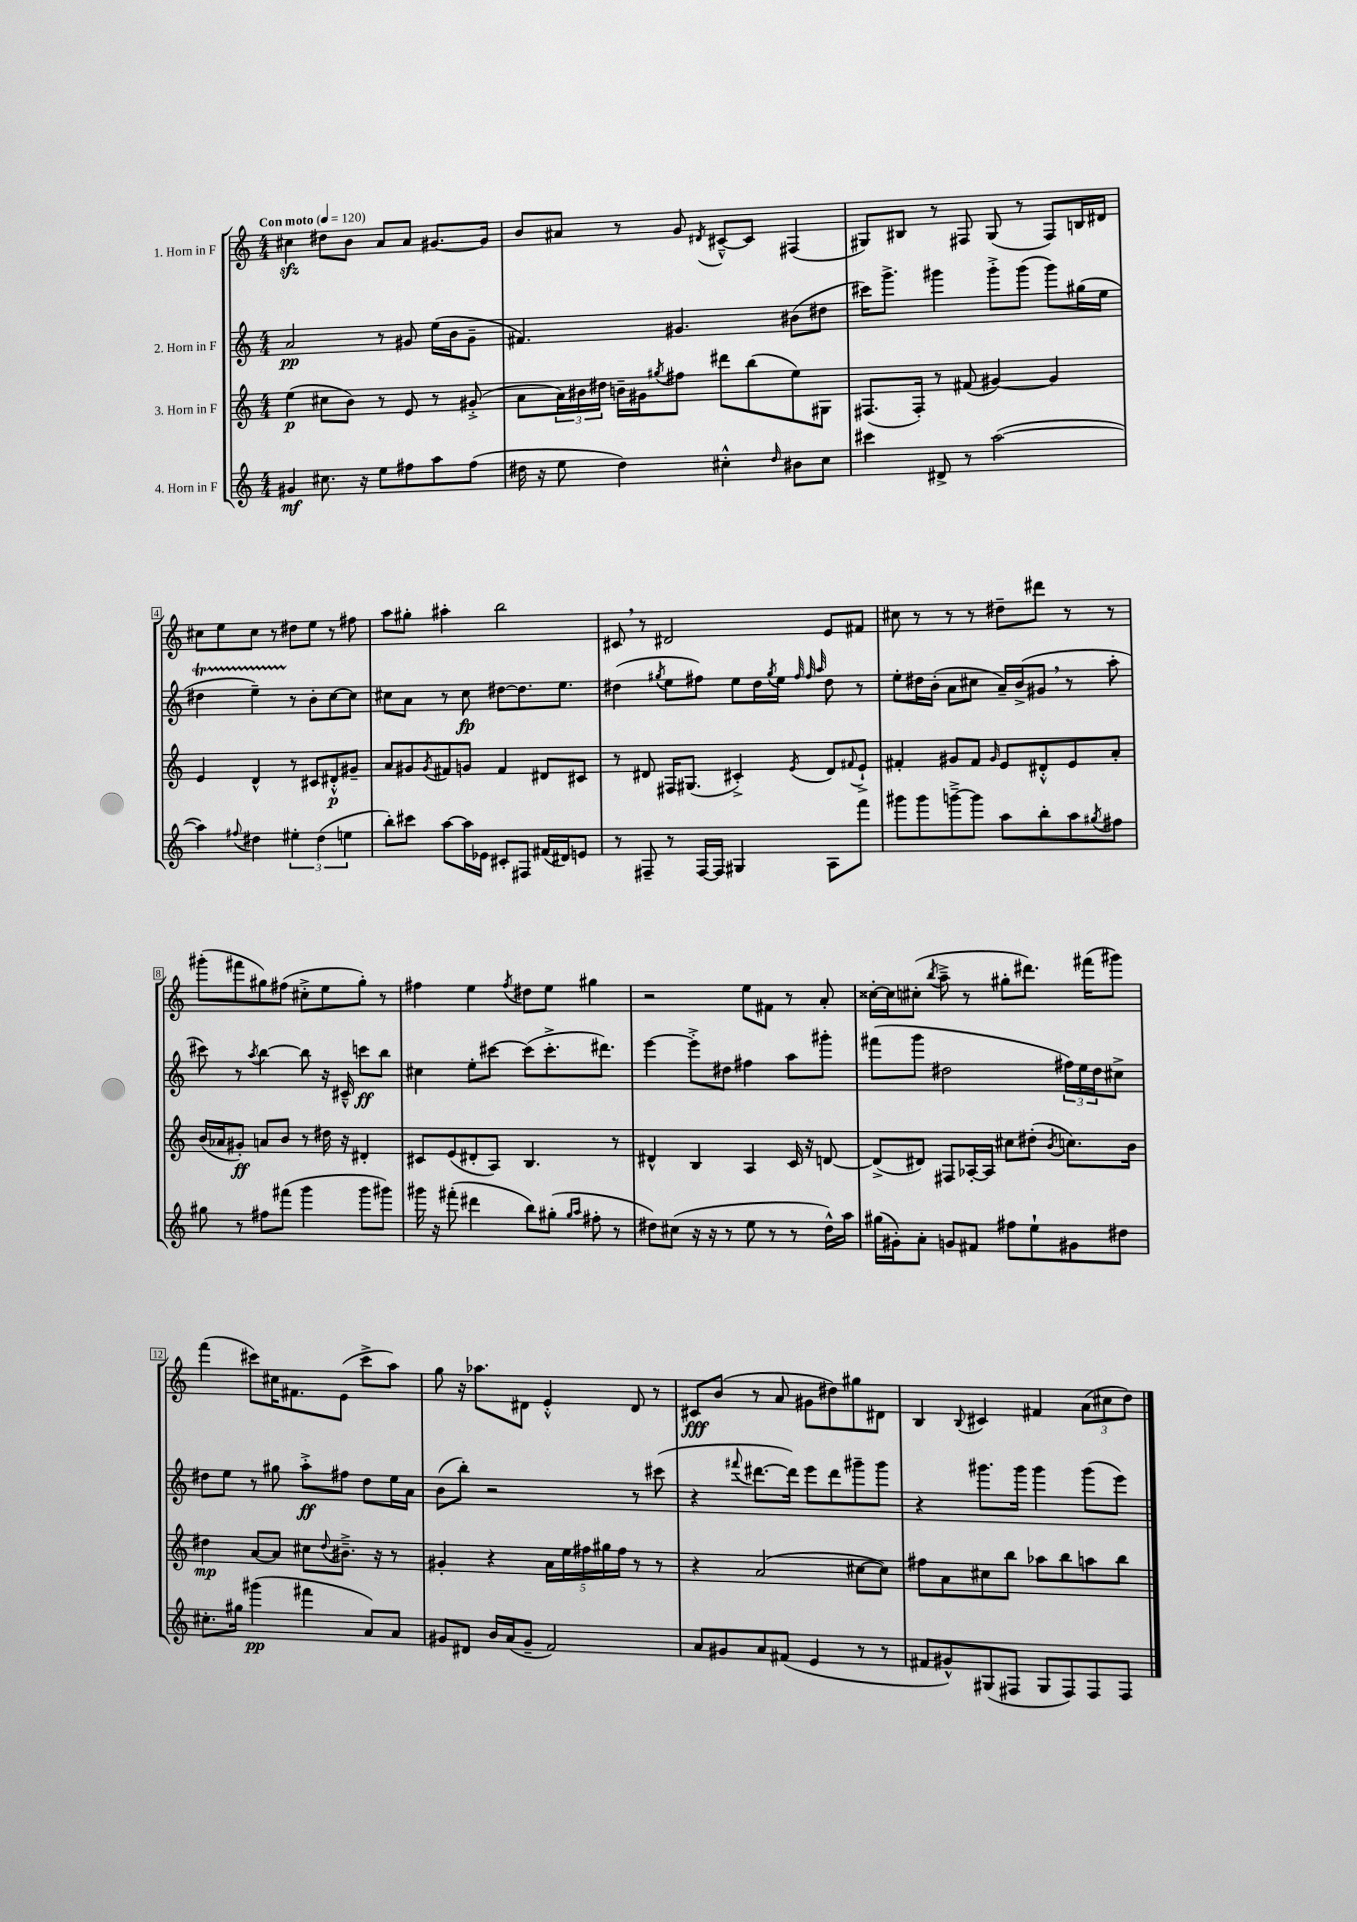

**kern	**dynam	**kern	**dynam	**kern	**dynam	**kern	**dynam
*part4	*part4	*part3	*part3	*part2	*part2	*part1	*part1
*staff4	*staff4	*staff3	*staff3	*staff2	*staff2	*staff1	*staff1
*I"4. Horn in F	*	*I"3. Horn in F	*	*I"2. Horn in F	*	*I"1. Horn in F	*
*clefG2	*	*clefG2	*	*clefG2	*	*clefG2	*
*k[]	*	*k[]	*	*k[]	*	*k[]	*
*M4/4	*	*M4/4	*	*M4/4	*	*M4/4	*
*MM120	*	*MM120	*	*MM120	*	*MM120	*
=1	=1	=1	=1	=1	=1	=1	=1
!	!	!	!	!	!	!LO:TX:a:B:t=Con moto	!
4g#X/	mf	(4ee\	p	2a/	pp	4cc#Xzz\	.
8.cc#X\	.	8cc#X\L	.	.	.	8dd#X\L	.
.	.	8b\J)	.	.	.	8b\J	.
16r	.	.	.	.	.	.	.
8ee\L	.	8r	.	8r	.	8a/L	.
8ff#X\	.	8e/	.	8g#X/	.	8a/J	.
8aa\	.	8r	.	(16ee\LL	.	[8.g#X/L	.
.	.	.	.	16b\J	.	.	.
(8ff#\J	.	(8g#X'^/	.	8g#~\J	.	.	.
.	.	.	.	.	.	16g#/Jk]	.
=2	=2	=2	=2	=2	=2	=2	=2
16dd#X\	.	8a\L	.	4.f#X/)	.	8b/L	.
16r	.	.	.	.	.	.	.
8ee\	.	24a\L)	.	.	.	8a#X/J	.
.	.	24b#X\	.	.	.	.	.
.	.	24dd#X\JJ	.	.	.	.	.
4dd#\)	.	16bn~\LL	.	.	.	8r	.
.	.	16g#X\J	.	.	.	.	.
.	.	8qgg#X/	.	.	.	.	.
.	.	8ff#X\J	.	4.g#X/	.	8g/	.
.	.	.	.	.	.	8qd#X/	.
4cc#X'^^\	.	8ddd#X\L	.	.	.	[8c#X~^^/L	.
.	.	(8bb\	.	.	.	8c#/J]	.
16qqdd#/	.	.	.	.	.	.	.
8b#X\L	.	8ee\)	.	(8b#X\L	.	(4F#X/	.
8cc#\J	.	8G#X\J	.	8dd#X\J	.	.	.
=3	=3	=3	=3	=3	=3	=3	=3
4ccc#X\	.	(8.F#X/L	.	16ccc#X\KL)	.	8G#X/L)	.
.	.	.	.	8.ggg^\J	.	.	.
.	.	.	.	.	.	8B#X/J	.
.	.	16F#'/Jk)	.	.	.	.	.
8d#X^/	.	8r	.	4ggg#X\	.	8r	.
8r	.	(8f#X/	.	.	.	8F#X/	.
([2aa\	.	[4g#X/)	.	8ggg#'^\L	.	(8G#/	.
.	.	.	.	(8ggg#\J	.	8r	.
.	.	4g#/]	.	8ggg#\L)	.	8F#/L)	.
.	.	.	.	(16gg#X\L	.	16Bn/L	.
.	.	.	.	16ee\JJ	.	16d#X/JJ	.
!!LO:LB:g=z
=4	=4	=4	=4	=4	=4	=4	=4
4aa\])	.	4e/	.	4dd#Xt\	.	8cc#X\L	.
.	.	.	.	.	.	8ee\	.
8qqff#X/	.	.	.	.	.	.	.
4dd#X\	.	4d^^/	.	4eeTTT~\)	.	8cc#\J	.
.	.	.	.	.	.	8r	.
6ee#X'\	.	8r	.	8r	.	8dd#X\L	.
.	.	8c#X/L	.	8b'\L	.	8ee\J	.
(6dd#\	.	.	.	.	.	.	.
.	.	8d#X'^^/	p	[8cc\	.	8r	.
6een\	.	.	.	.	.	.	.
.	.	8g#X~/J	.	8cc\J]	.	8ff#X\	.
=5	=5	=5	=5	=5	=5	=5	=5
8bb'\L)	.	8a/L	.	8cc#X\L	.	8aa\L	.
8ccc#X\J	.	8g#X/	.	8a\J	.	8gg#X'\J	.
.	.	8qg#/	.	.	.	.	.
[8aa\L	.	8f#X/	.	8r	.	4aa#X'\	.
16aa\L]	.	8gn/J	.	8cc#\	fp	.	.
16e-X\JJ	.	.	.	.	.	.	.
8c#X'/L	.	4f#/	.	[8dd#X\L	.	2bb\	.
8F#X/J	.	.	.	8.dd#\]	.	.	.
(16f#X/LL	.	8d#X/L	.	.	.	.	.
16d#X/J)	.	.	.	8.ee\J	.	.	.
8en/J	.	8c#X/J	.	.	.	.	.
=6	=6	=6	=6	=6	=6	=6	=6
8r	.	8r	.	(4dd#X\	.	8c#X,/	.
8F#X~/	.	8d#X/	.	.	.	8r	.
.	.	.	.	8qgg#X/	.	.	.
8r	.	16F#X/KL	.	8ee\L	.	2d#X/	.
.	.	(8.G#X/J	.	.	.	.	.
[16F#/LL	.	.	.	8ff#X\J)	.	.	.
16F#/JJ]	.	.	.	.	.	.	.
4G#X/	.	4c#X'^/)	.	8ee\L	.	.	.
.	.	.	.	16dd#\L	.	.	.
.	.	.	.	8qgg#/	.	.	.
.	.	.	.	16ee\JJ	.	.	.
.	.	.	.	32qqff#/	.	.	.
.	.	.	.	32qqff#/	.	.	.
.	.	8qe/	.	32qqaa/	.	.	.
8A\L	.	8d#/L	.	8dd#\	.	8e/L	.
.	.	8qqf#X/	.	.	.	.	.
8fff\J	.	8e`^/J	.	8r	.	8f#X/J	.
=7	=7	=7	=7	=7	=7	=7	=7
8ggg#X\L	.	4f#X'/	.	8ee'\L	.	8cc#X\	.
8ggg#\	.	.	.	16dd#X\L	.	8r	.
.	.	.	.	(16b'\JJ	.	.	.
[8gggn~^\	.	8g#X/L	.	8a\L	.	8r	.
8ggg\J]	.	8f#/J	.	8cc#X\J	.	8r	.
.	.	16qqg#/	.	.	.	.	.
8aa\L	.	8e/L	.	16a~/LL)	.	8dd#X~\L	.
.	.	.	.	(16b^/J	.	.	.
8bb'\	.	8d#X'^^/	.	8g#X,/J	.	8ddd#X\J	.
8aa\	.	8e/	.	8r	.	8r	.
8qgg#X/	.	.	.	.	.	.	.
8ff#X\J	.	8a'/J	.	8aa'\	.	8r	.
!!LO:LB:g=z
=8	=8	=8	=8	=8	=8	=8	=8
8gg#X\	.	(16b/LL	.	8ccc#X\)	.	(8ggg#X'\L	.
.	.	16a-X/J	.	.	.	.	.
8r	.	8g#X'/J)	ff	8r	.	8fff#X\	.
.	.	.	.	8qaa/	.	.	.
8ff#X\L	.	8an/L	.	[4bb\	.	8gg#X\)	.
(8fff#X\J	.	8b/J	.	.	.	(8ff#X\J	.
4ggg\	.	8r	.	8bb\]	.	8cc#X'^\L	.
.	.	16dd#X\	.	16r	.	8ee\	.
.	.	16r	.	16c#X~^^/	.	.	.
8ggg\L	.	4d#X'/	.	8cccn\L	ff	8gg#'\J)	.
8ggg#X\J)	.	.	.	8bb\J	.	8r	.
=9	=9	=9	=9	=9	=9	=9	=9
16ggg#X\	.	8c#X/L	.	4cc#X\	.	4ff#X\	.
16r	.	.	.	.	.	.	.
(8fff#X'\	.	(8e/	.	.	.	.	.
4ddd#X\	.	8d#X'/	.	8ee'\L	.	4ee\	.
.	.	8A/J)	.	[8ccc#X\J	.	.	.
.	.	.	.	.	.	8qff#/	.
8bb\L)	.	4.B/	.	(8ccc#\L]	.	8dd#X\L	.
(8gg#X'\J	.	.	.	8.ccc#'^\	.	8ee\J	.
16qqgg#/LL	.	.	.	.	.	.	.
16qqaa/JJ	.	.	.	.	.	.	.
8ff#X'\	.	.	.	.	.	4gg#X\	.
.	.	.	.	8.ddd#X\J)	.	.	.
8r	.	8r	.	.	.	.	.
=10	=10	=10	=10	=10	=10	=10	=10
8dd#X\L)	.	4d#X^^/	.	[4eee\	.	2r	.
(8cc#X\J	.	.	.	.	.	.	.
16r	.	4B/	.	8eee'^\L]	.	.	.
16r	.	.	.	.	.	.	.
8r	.	.	.	8dd#X\J	.	.	.
8ee\	.	4A/	.	4ff#X\	.	8ee\L	.
8r	.	.	.	.	.	8f#X\J	.
8r	.	16c/	.	8aa\L	.	8r	.
.	.	16r	.	.	.	.	.
16dd#^^\LL)	.	[8dn/	.	8ggg#X'\J	.	8a'/	.
16aa\JJ	.	.	.	.	.	.	.
=11	=11	=11	=11	=11	=11	=11	=11
(16gg#X\LL	.	(8d^/L]	.	(8fff#X\L	.	[16cc##X'\LL	.
16g#X'\J)	.	.	.	.	.	16cc##\J]	.
8a'\J	.	8d#X/J)	.	8ggg\J	.	(8cc#X'\J	.
.	.	.	.	.	.	8qbb/	.
8gn/L	.	8F#X/L	.	2dd#X\	.	8aa~^\	.
8f#X/J	.	[16A-X'/L	.	.	.	8r	.
.	.	16A-/JJ]	.	.	.	.	.
8ff#X\L	.	8cc#X\L	.	.	.	8gg#X'\L	.
8ee`\	.	(8dd#X'\J	.	.	.	8.ddd#X\J)	.
.	.	8qb/	.	.	.	.	.
8g#X\	.	8.ccn\L)	.	24ff#X\LL)	.	.	.
.	.	.	.	24ee\	.	.	.
.	.	.	.	.	.	(16fff#X\KL	.
.	.	.	.	24dd#\J	.	.	.
8dd#X\J	.	.	.	8cc#X^\J	.	8ggg#X\J)	.
.	.	16b\Jk	.	.	.	.	.
!!LO:LB:g=z
=12	=12	=12	=12	=12	=12	=12	=12
8.cc#X'\L	.	4dd#X\	mp	8dd#X\L	.	(4fff\	.
.	.	.	.	8ee\J	.	.	.
16gg#X\Jk	.	.	.	.	.	.	.
(4ggg#X\	pp	[8a/L	.	8r	.	8ccc#X\L)	.
.	.	8a/J]	.	8gg#X\	.	16cc#X\K	.
.	.	.	.	.	.	8.f#X\	.
4fff#X\	.	8cc#X\L	.	8aa'^\L	ff	.	.
.	.	8qqdd#/	.	.	.	.	.
.	.	8.b#X~^\J	.	8ff#X\J	.	(8e\J	.
8a/L)	.	.	.	8dd#\L	.	8ccc#^\L	.
.	.	16r	.	.	.	.	.
8a/J	.	8r	.	16ee\L	.	8aa\J)	.
.	.	.	.	16a\JJ	.	.	.
=13	=13	=13	=13	=13	=13	=13	=13
8g#X/L	.	4g#X'/	.	(8b\L	.	8gg\	.
8d#X/J	.	.	.	8bb'\J)	.	16r	.
.	.	.	.	.	.	8.aa-X\L	.
16b/LL	.	4r	.	2r	.	.	.
(16a/J	.	.	.	.	.	.	.
8g#~/J	.	.	.	.	.	8d#X\J	.
2f/)	.	20a\LL	.	.	.	4e'^^/	.
.	.	20ee\	.	.	.	.	.
.	.	20ff#X\	.	.	.	.	.
.	.	20gg#X\	.	.	.	.	.
.	.	20ff#\JJ	.	.	.	.	.
.	.	8r	.	8r	.	8d#/	.
.	.	8r	.	(8ccc#X\	.	8r	.
=14	=14	=14	=14	=14	=14	=14	=14
8a/L	.	4r	.	4r	.	8c#X/L	fff
8g#X/	.	.	.	.	.	(8b/J	.
.	.	.	.	8qqfff#X/	.	.	.
8a/	.	(2a/	.	[8.ddd#X\L	.	8r	.
(8f#X/J	.	.	.	.	.	8a/	.
.	.	.	.	16ddd#\Jk])	.	.	.
4e/	.	.	.	8eee\L	.	8g#X\L	.
.	.	.	.	8ddd#\	.	8dd#X\)	.
8r	.	[8cc#X\L	.	8ggg#X~\	.	8gg#X\	.
8r	.	8cc#\J])	.	8ggg#\J	.	8d#X\J	.
=15	=15	=15	=15	=15	=15	=15	=15
8f#X/L	.	8ff#X\L	.	4r	.	4B/	.
8g#X^^/)	.	8a\	.	.	.	.	.
.	.	.	.	.	.	8qqB/	.
(8G#X/	.	8cc#X\	.	8.ggg#X\L	.	4c#X/	.
8F#X/J	.	8bb\J	.	.	.	.	.
.	.	.	.	16ggg#\Jk	.	.	.
8G#/L	.	8aa-X\L	.	4ggg#\	.	4f#X/	.
8F#/)	.	8bb\	.	.	.	.	.
8F#/	.	8aan\	.	(8ggg#\L	.	(12a\L	.
.	.	.	.	.	.	12cc#X\	.
8F#/J	.	8bb\J	.	8eee\J)	.	.	.
.	.	.	.	.	.	12dd\J)	.
==	==	==	==	==	==	==	==
*-	*-	*-	*-	*-	*-	*-	*-
